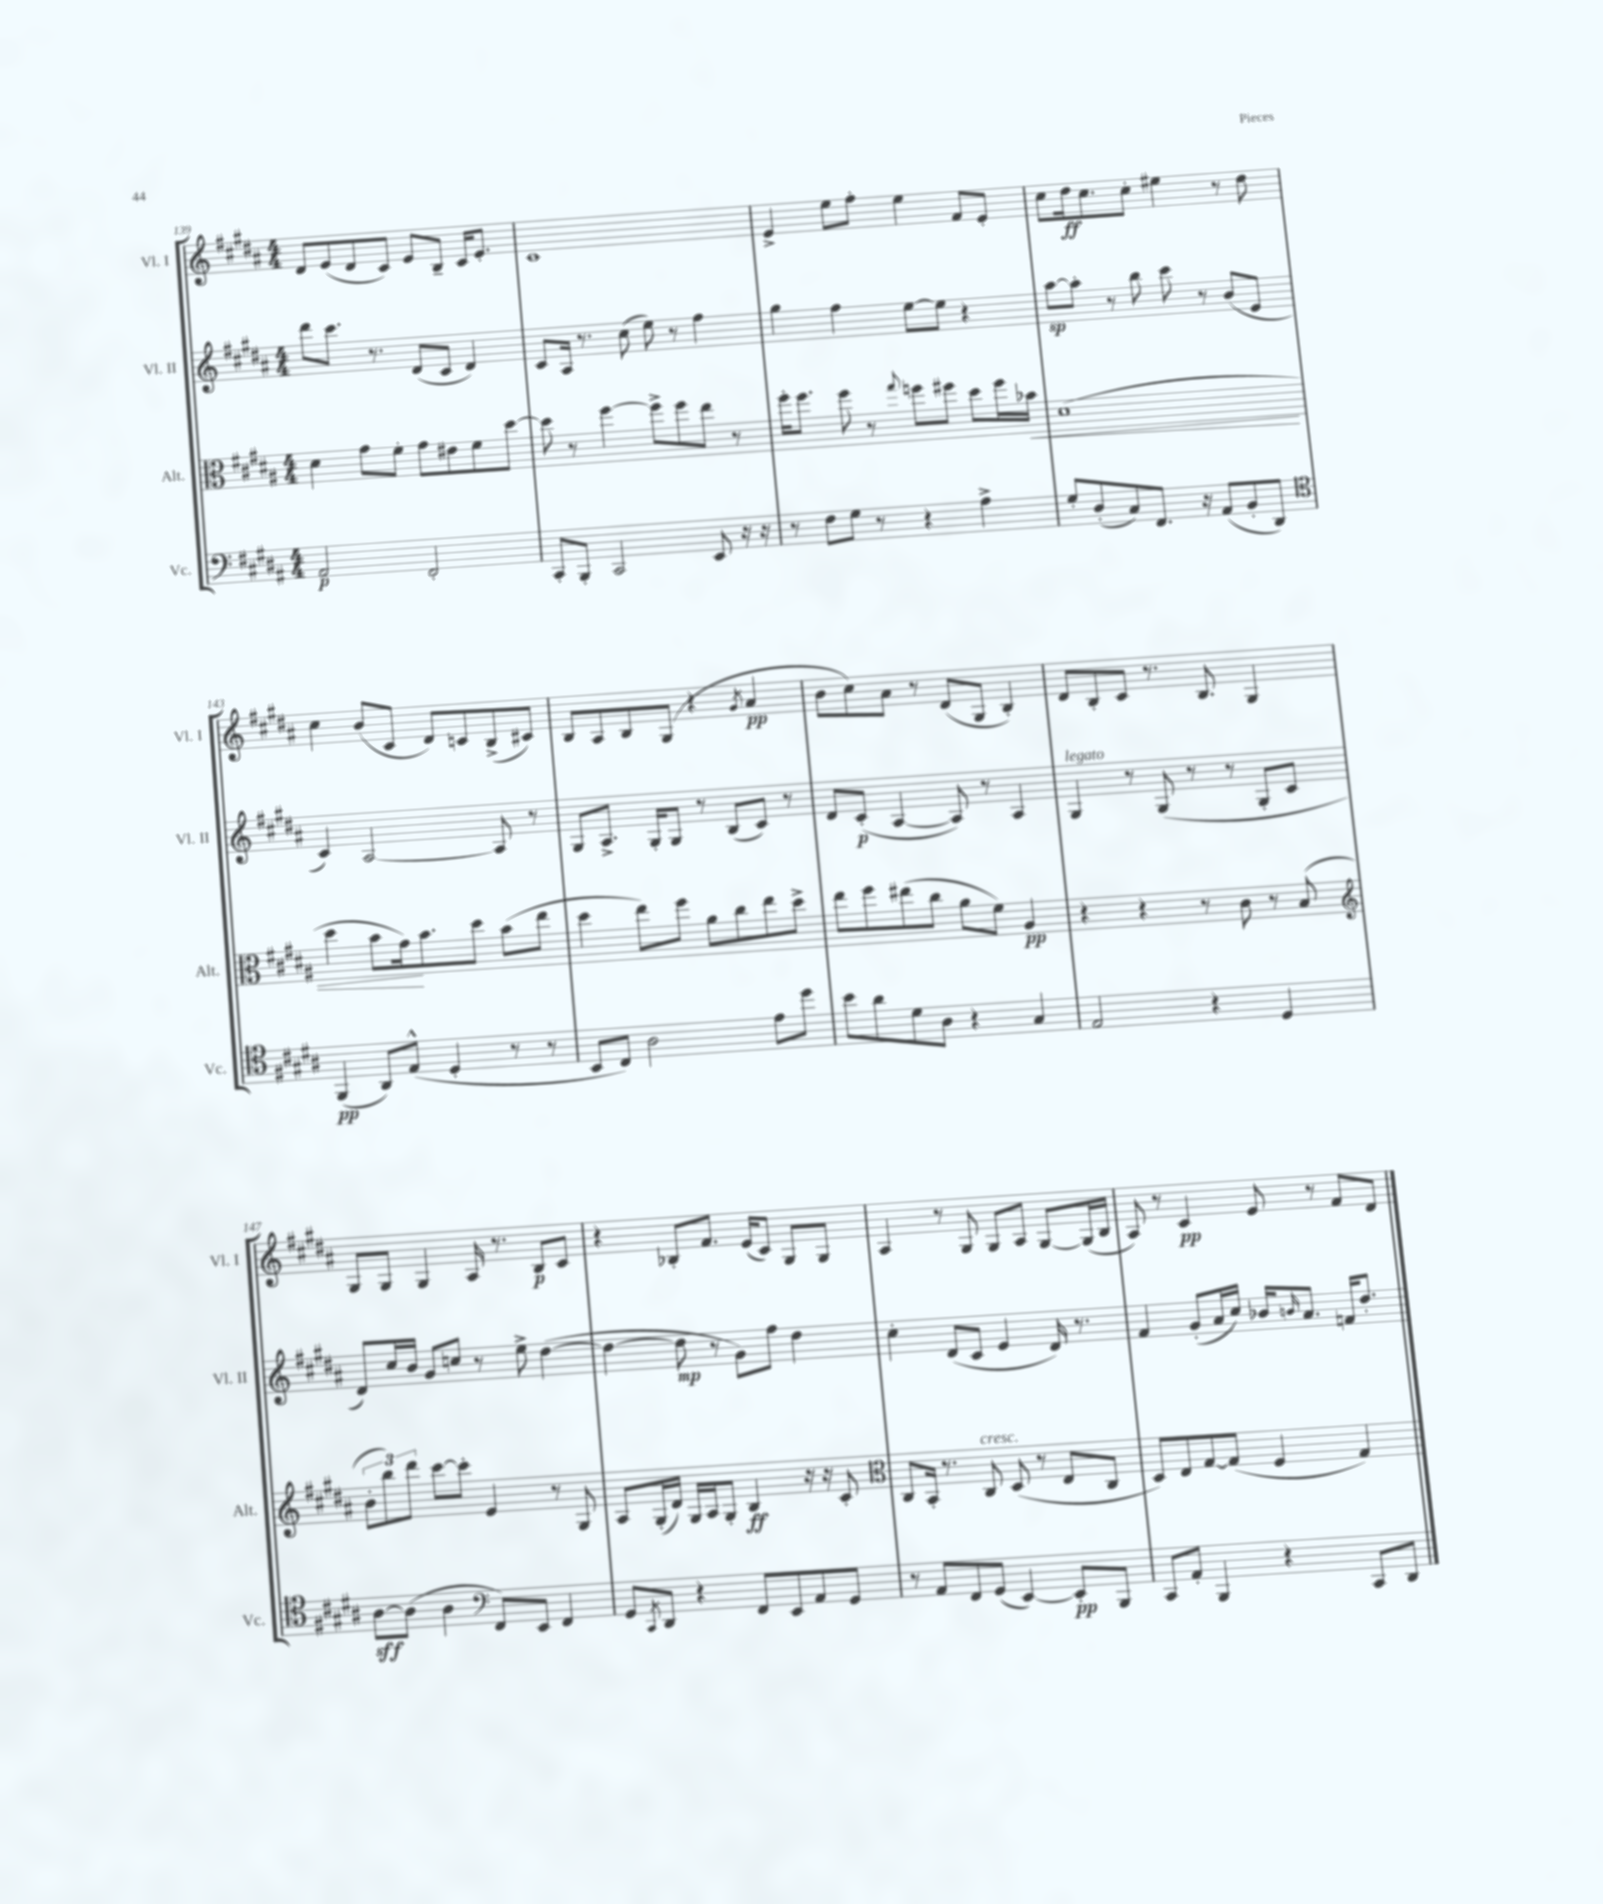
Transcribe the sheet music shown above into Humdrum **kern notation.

**kern	**kern	**kern	**kern
*staff4	*staff3	*staff2	*staff1
*clefF4	*clefC3	*clefG2	*clefG2
*k[f#c#g#d#a#]	*k[f#c#g#d#a#]	*k[f#c#g#d#a#]	*k[f#c#g#d#a#]
*M4/4	*M4/4	*M4/4	*M4/4
2AA#	4d#	8ddd#	8d#
.	.	8.ccc#	(8e
.	8g#	.	8d#
.	.	8.r	.
.	8f#'	.	8c#)
2FF#'	8g#	(8d#	8e
.	8e#	8c#	8B~
.	8f#	4d#)	16c#
.	.	.	8.e'
.	[8dd#	.	.
=	=	=	=
8CC#'	8dd#]	8c#	1c#
8BBB'	8r	16A#	.
.	.	8.r	.
2CC#	[4ff#	.	.
.	.	(8cc#	.
.	8ff#^]	8ee)	.
.	8ff#	8r	.
8EE	8ee	4ff#	.
16r	8r	.	.
16r	.	.	.
=	=	=	=
8r	16ff#'	4gg#	4e^
.	8.ff#	.	.
8F#	.	.	.
8G#	8ff#	4ff#	8ee
8r	8r	.	8ff#'
.	8qqgg#	.	.
4r	8ff	[8ee	4ee
.	8ff#	8ee]	.
4A#^	8dd#	4r	8f#
.	16ff#	.	8e'
.	16b-	.	.
=	=	=	=
8G#'	(1d#	[8aa#	8cc#
(8D#'	.	8aa#']	16dd#
.	.	.	8.cc#
8C#)	.	8r	.
8.FF#	.	8bb	8cc#'
.	.	8ccc#	4ee#
16r	.	.	.
(8AA#	.	8r	.
8BB'	.	(8b	8r
8DD#)	.	8e	8dd#
=	=	=	=
*clefC4	*	*	*
(4FF#	4dd#	4c#)	4cc#
8AA#)	8b	[2A#	(8b
(8E^^	16g#)	.	8c#
.	8.b	.	.
4D#'	.	.	8d#)
.	8dd#	.	8c
8r	(8b	8A#]	(8B^
8r	8ee	8r	8c#)
=	=	=	=
8BB	4dd#	8G#	8B
8C#)	.	8.A#^	8A#
2A#	8ee)	.	8B
.	.	16G#'	.
.	8ff#	8G#	(8G#
.	8a#	8r	4r
.	8cc#	(8B	.
.	.	.	8qg#
8e	8ee	8c#)	4a#
8dd#	8dd#^	8r	.
=	=	=	=
8b	8ee	8d#	8b
8a#	8ff#	(8c#'	8cc#)
8d#	(8ee#	[4A#	8a#
8A#	8cc#	.	8r
4r	8a#	8A#])	(8d#
.	8f#)	8r	8G#
4G#	4A#	4A#	4B')
=	=	=	=
2E	4r	4G#	8d#
.	.	.	8B'
.	4r	8r	8c#
.	.	(8G#	8.r
4r	8r	8r	.
.	.	.	8.B
.	8c#	8r	.
4D#	8r	8G#'	4G#
.	(8B	8c#	.
=	=	=	=
*	*clefG2	*	*
[8A#	12b'	8d#)	8G#
.	12bb)	.	.
(8A#]	.	16cc#	8G#
.	12ddd#	.	.
.	.	16b	.
4A#	[8ccc#	8g#	4G#
.	8ccc#']	8cc	.
*clefF4	*	*	*
8FF#)	4e	8r	16A#
.	.	.	8.r
8EE	.	8ee^	.
4FF#	8r	([4dd#	8B
.	8G#	.	8c#
=	=	=	=
8GG#	8A#	4dd#_	4r
8qCC#	.	.	.
8DD#	(16G#'	.	.
.	16d#)	.	.
4r	16G#	8dd#]	8B-'
.	16A#	.	.
.	8G#'	8r	8.f#
8FF#	4B	8g#)	.
.	.	.	(16e
8EE	.	8ff#	8c#)
8AA#	16r	4dd#	8G#
.	16r	.	.
8GG#	8c#'	.	8G#
=	=	=	=
*	*clefC3	*	*
8r	8C#	4cc#'	4A#
8AA#	16BB'	.	.
.	8.r	.	.
8FF#	.	(8d#	8r
(8GG#	8C#	8c#	8G#
[4EE)	(8D#	4e	8G#
.	8r	.	8A#
8EE']	8E	16d#)	[8G#
.	.	8.r	.
8BBB	8C#	.	(16G#]
.	.	.	16B
=	=	=	=
8CC#	8D#)	4f#	8A#)
8AA#'	8E	.	8r
4BBB	[8G#	(8g#'	4c#
.	(8G#]	16a#	.
.	.	16cc#)	.
4r	4F#	16b-	8e
.	.	16qqb	.
.	.	8.a#	.
.	.	.	8r
8CC#	4G#)	16f	8f#
.	.	8.dd#'	.
8DD#	.	.	8d#
==	==	==	==
*-	*-	*-	*-
